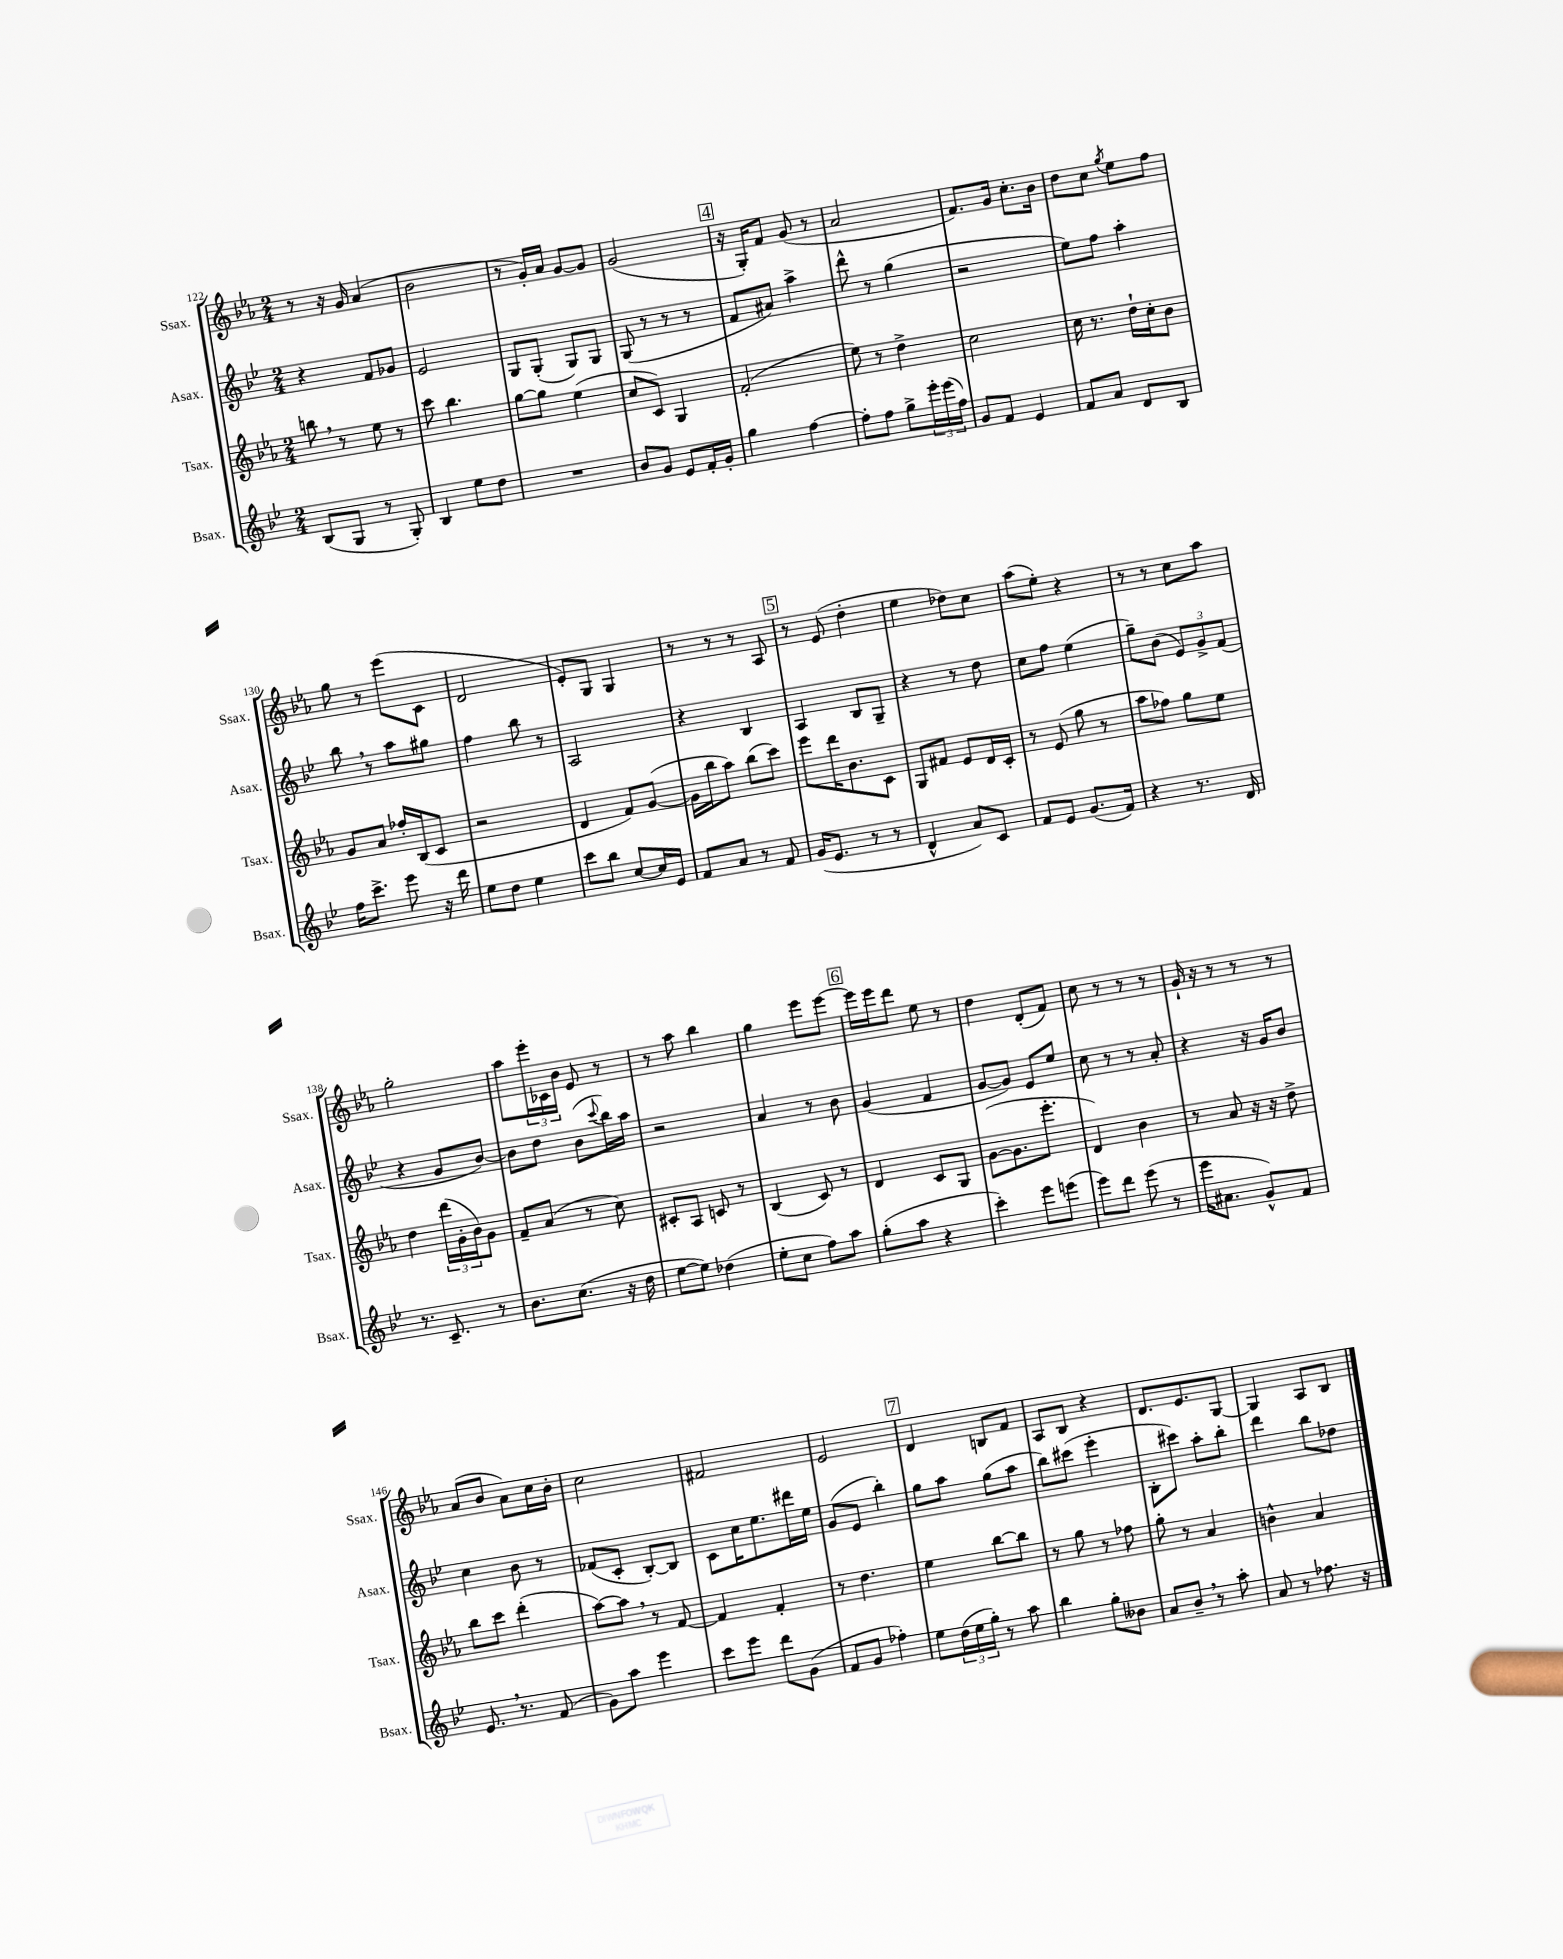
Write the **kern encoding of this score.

**kern	**kern	**kern	**kern
*staff4	*staff3	*staff2	*staff1
*clefG2	*clefG2	*clefG2	*clefG2
*k[b-e-]	*k[b-e-a-]	*k[b-e-]	*k[b-e-a-]
*M2/4	*M2/4	*M2/4	*M2/4
(8B-/L	8bb\	4r	8r
8G/J	8r	.	16r
.	.	.	16g/
8r	8ee-\	8f/L	(4a-/
8G'/)	8r	8g-/J	.
=	=	=	=
4B-/	8ccc\	2e-/	2b-\
.	4.bb-\	.	.
8ee-\L	.	.	.
8dd\J	.	.	.
=	=	=	=
2r	[8gg\L	8G/L	8r
.	8gg\]J	(8G'/J	16g'/LL)
.	.	.	16a-/JJ
.	(4ee-\	8G/L)	[8g/L
.	.	8G/J	8g/]J
=	=	=	=
8b-/L	8cc/L	(8G/	(2g/
8g/J	8c/J)	8r	.
8e-/L	4G/	8r	.
16f'/L	.	8r	.
16g'/JJ	.	.	.
=	=	=	=
4gg\	(2f'/	8f/L	16r
.	.	.	16G'/LK)
.	.	8a#/J)	8f/J
[4ff\	.	4aa^\	(8g/
.	.	.	8r
=	=	=	=
8ff'\]L	8ee-\)	8ddd^^\	2a-/
8ff\J	8r	8r	.
8gg^\L	4dd^\	(4gg\	.
24eee-'\L	.	.	.
(24eee-\	.	.	.
24ff\JJ)	.	.	.
=	=	=	=
8g/L	2cc\	2r	8.f/L)
8f/J	.	.	.
.	.	.	16g/Jk
4e-/	.	.	8.cc'\L
.	.	.	16b-\Jk
=	=	=	=
8f/L	16cc\	8ee-\L)	8dd\L
.	8.r	.	.
8a/J	.	8ff\J	8cc\J
.	.	.	8qgg/
8d/L	16dd`\LL	4aa'\	8ee-\L
.	16cc'\J	.	.
8B-/J	8b-\J	.	8ff\J
=	=	=	=
16ff\LK	8g/L	8bb-\	8gg\
8.ccc^\J	.	.	.
.	8a-/J	8r	8r
8eee-\	16ff-'/LL	8aa\L	(8eee-\L
.	(16B-/J	.	.
16r	8c/J	8gg#\J	8c\J
16ddd\	.	.	.
=	=	=	=
8ee-\L	2r	4ff\	2d/
8dd\J	.	.	.
4ee-\	.	8bb-\	.
.	.	8r	.
=	=	=	=
8ccc\L	4d/	2A/	8e-'/L)
8bb-\J	.	.	8G/J
[8cc/L	8f/L)	.	4G/
16cc/]L	([8g/J	.	.
16e-/JJ	.	.	.
=	=	=	=
8f/L	16g\]LL	4r	8r
.	16bb-\J	.	.
8a/J	8aa-\J)	.	8r
8r	(8bb-\L	4B-/	8r
8f/	8ccc\J)	.	8A-/
=	=	=	=
(16g/LK	8eee-\L	4A/	8r
8.e-/J	.	.	.
.	16ddd\K	.	(8e-/
.	8.b-\	.	.
8r	.	8B-/L	4dd'\
8r	8c\J	8G~/J	.
=	=	=	=
4d^^/	8G/L	4r	4ee-\
.	8f#/J	.	.
8a/L)	8e-/L	8r	8dd-\L)
8c/J	16d/L	8dd\	8cc\J
.	16c'/JJ	.	.
=	=	=	=
8f/L	8r	8cc\L	(8aa-\L
8e-/J	(8e-/	8ff\J	8ee-'\J)
(8.g/L	8gg\	(4ee-\	4r
.	8r	.	.
16f/Jk)	.	.	.
=	=	=	=
4r	8aa-\L	8gg~\L)	8r
.	8ff-\J)	(8b-\J	8r
8.r	8gg\L	12e-/L)	8cc\L
.	.	12g^/	.
.	8ee-\J	.	8aa-\J
.	.	(12f/J	.
16d/	.	.	.
=	=	=	=
8.r	4dd\	4r	2gg'\
8.c~/	.	.	.
.	(24ddd\LL	8g/L	.
.	24g'\	.	.
.	24b-\J)	.	.
8r	8g\J	[8b-/J)	.
=	=	=	=
8.b-\L	8f~/L	8b-\]L	8aa-\L
.	(8a-/J	8dd\J	24eee-'\L
.	.	.	24c-\
(8.cc\J	.	.	.
.	.	.	24b-\JJ
.	8r	(8b-\L	8e-/
.	.	8qqccc/	.
16r	8cc\)	16bb-\L)	8r
16dd\	.	16aa\JJ	.
=	=	=	=
[8ee-\L	8c#'/L	2r	8r
8ee-\]J)	8A-/J	.	8aa-\
(4dd-\	8c/	.	4bb-\
.	8r	.	.
=	=	=	=
8ee-'\L	(4B-/	4a/	4gg\
8cc\J	.	.	.
8ff\L)	8c/)	8r	8eee-\L
8aa\J	8r	8b-\	[8eee-\J
=	=	=	=
(8gg'\L	4d/	(4g/	16eee-\]LL
.	.	.	16eee-\J
8aa\J	.	.	8ddd\J
4r	8c/L	4f/	8ee-\
.	8G/J	.	8r
=	=	=	=
4ccc'\)	([8g\L	[8g/L	4dd\
.	8.g\]	8g/]J)	.
8eee-\L	.	8e-/L	(8d'/L
.	8.eee-'\J	.	.
(8eee\J	.	8ee-/J	8f/J)
=	=	=	=
8eee-\L)	4d/)	8cc\	8cc\
8ddd\J	.	8r	8r
(8eee-\	4b-\	8r	8r
8r	.	8a'/	8r
=	=	=	=
16eee-\LK	8r	4r	16g`/
8.a#\J	.	.	16r
.	8a-/	.	8r
8g^^/L)	16r	16r	8r
.	16r	16g/LK	.
8f/J	8dd^\	8b-/J	8r
=	=	=	=
8.e-/	8bb-\L	4cc\	(8a-/L
.	8ccc\J	.	8b-/J
8.r	.	.	.
.	(4ddd'\	8b-\	8a-\L)
(8f/	.	8r	16cc\L
.	.	.	16b-'\JJ
=	=	=	=
8g\L)	[8aa-\L)	(8f-/L	2cc\
8aa\J	8aa-\]J	8c'/J	.
4eee-\	8r	[8B-'/L)	.
.	[8f/	8B-/]J	.
=	=	=	=
8ccc\L	4f/]	8c\L	2f#/
8eee-\J	.	16cc\K	.
.	.	8.ee-\	.
8ddd\L	4f'/	.	.
(8g\J	.	16ddd#\L	.
.	.	16ee-\JJ	.
=	=	=	=
8f/L	8r	(8g/L	2e-/
8g/J	4.dd\	8e-/J	.
4ff-'\)	.	4bb-'\)	.
=	=	=	=
8ee-\L	4ee-\	8gg\L	4d/
(24dd\L	.	8aa\J	.
24ee-\	.	.	.
24gg'\JJ)	.	.	.
8r	[8bb-\L	(8gg\L	8B/L
8aa\	8bb-\]J	8aa\J	8f/J
=	=	=	=
4bb-\	8r	8bb-\L)	8A-/L
.	8gg\	(8ccc#\J	8B-/J
8gg'\L	8r	4eee-'\	4r
8b--\J	8ff-\	.	.
=	=	=	=
8a/L	8gg'\	8B-'\L	8.d/L
8b-~/J	8r	8ccc#\J)	.
.	.	.	8.e-/
8r	4a-/	8aa'\L	.
8aa'\	.	8bb-'\J	[8G/J
=	=	=	=
8a/	4b^^\	4ddd\	4G/]
8r	.	.	.
8.ff-\	4a-/	8bb-\L	8A-/L
.	.	8dd-\J	8B-/J
16r	.	.	.
==	==	==	==
*-	*-	*-	*-
